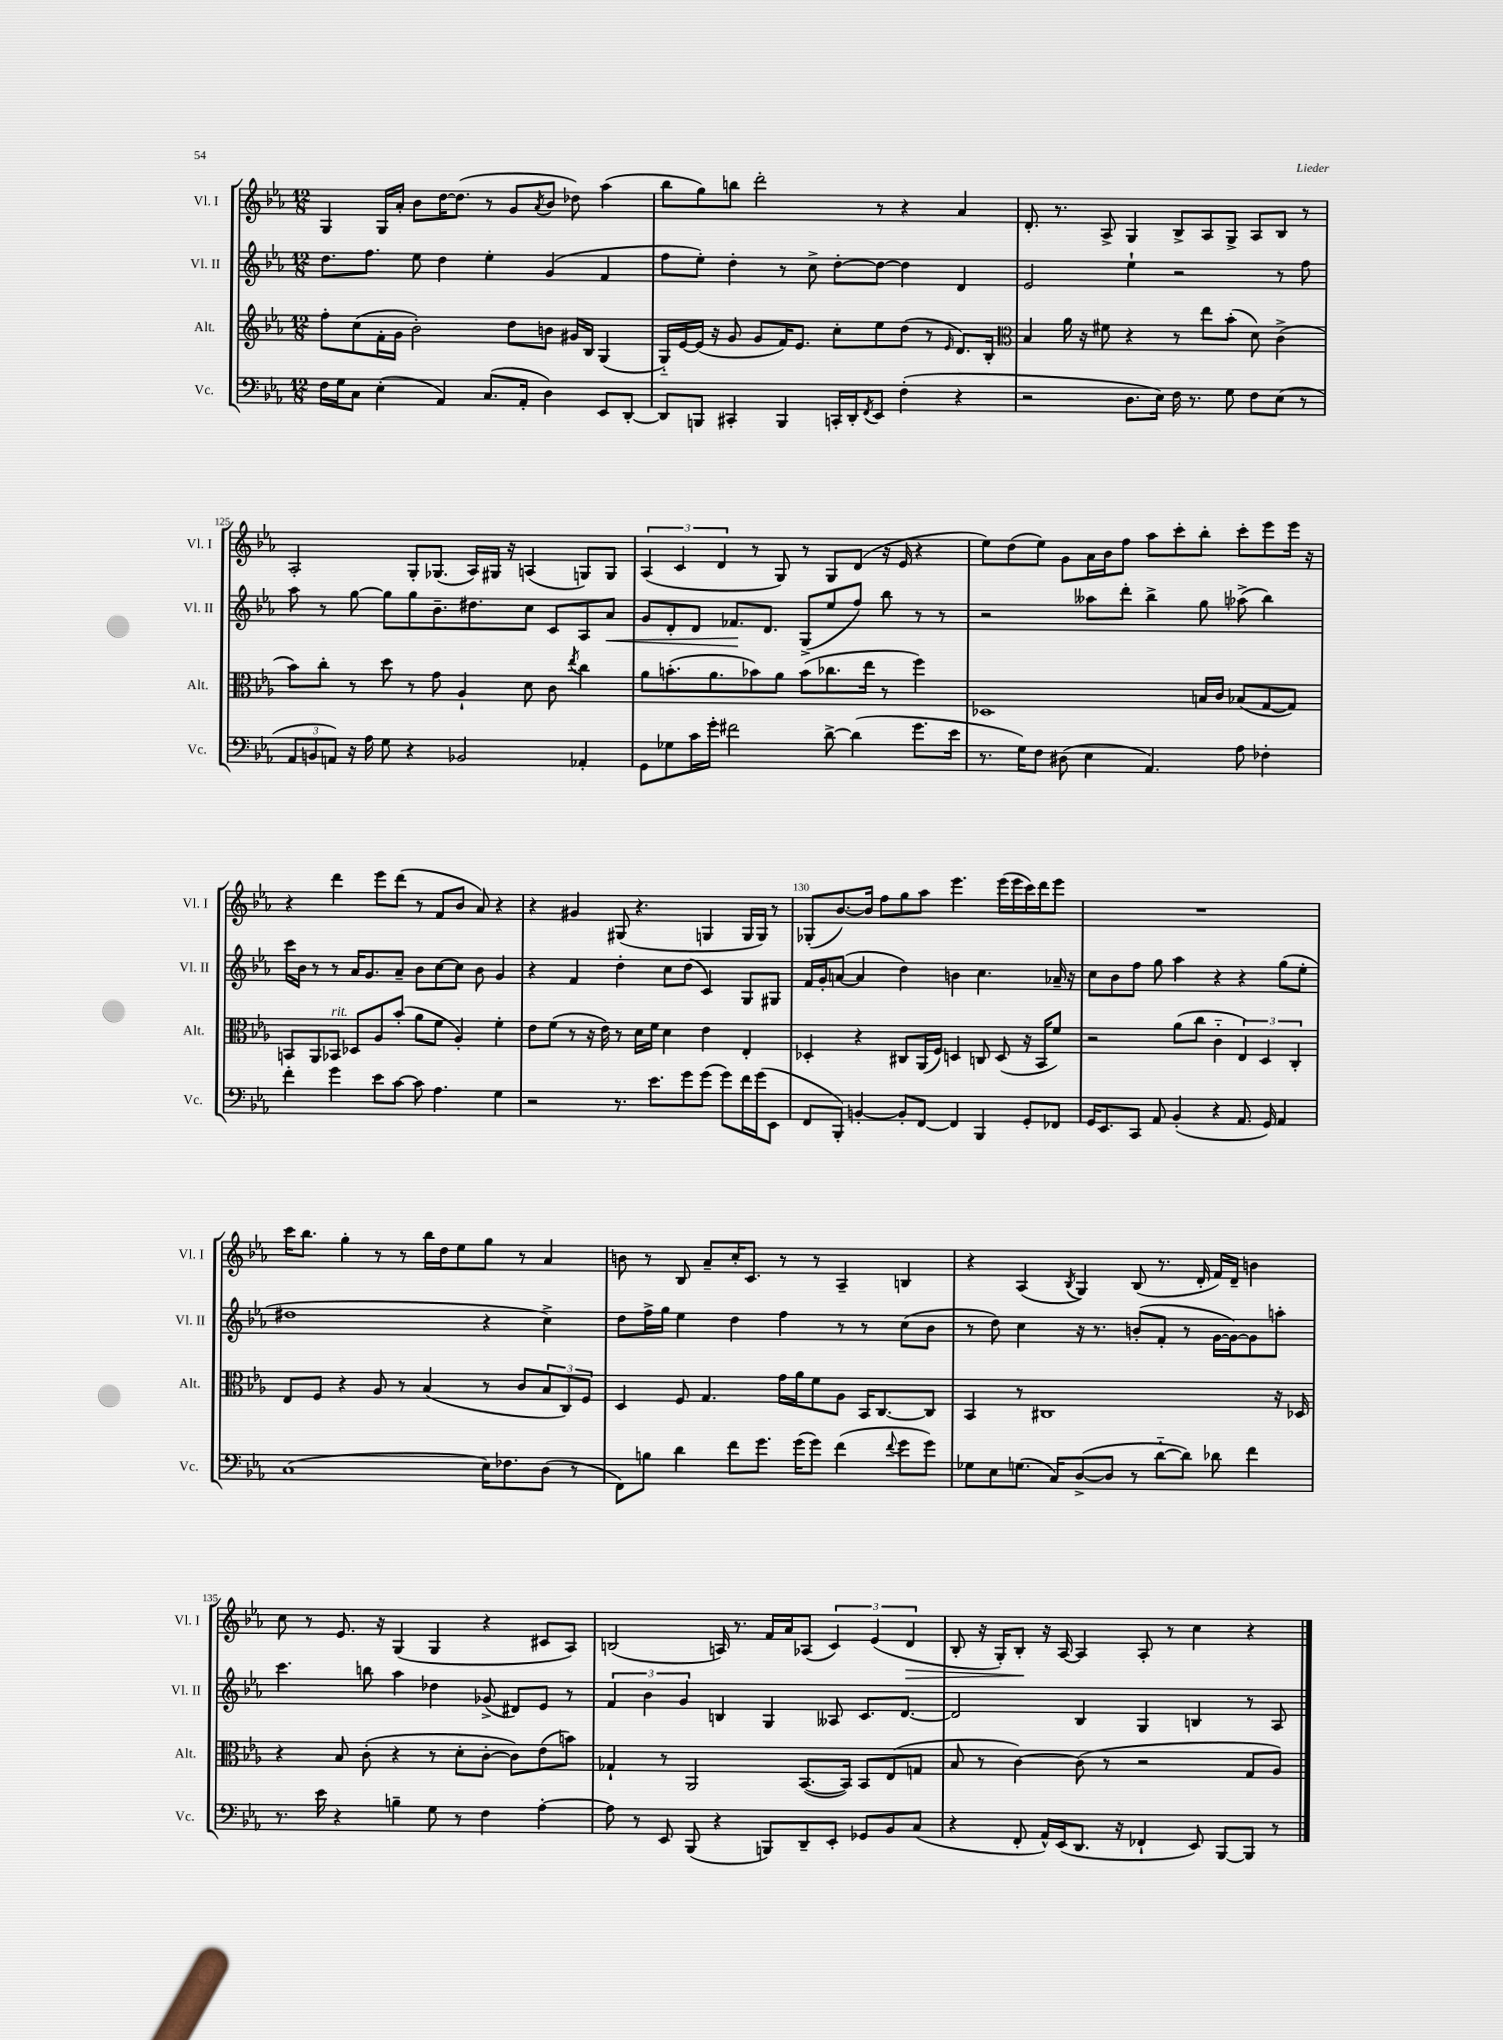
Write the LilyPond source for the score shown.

<<
\new StaffGroup <<
\new Staff = "s0" \with { instrumentName = "Vl. I" shortInstrumentName = "Vl. I" } {
    \clef treble \key ees \major \numericTimeSignature \time 12/8
    g4 g16 aes'16-. bes'8 d''16~ d''8.( r8 g'8 \acciaccatura { aes'8 } bes'8 des''8) aes''4( |
    bes''8 g''8) b''8 d'''2-. r8 r4 aes'4 |
    d'8.-. r8. aes8-> g4 bes8-> aes8 g8-> aes8 bes8 r8 |
    aes2-. g8-. ges8.( aes16) gis16 r16 a4( g8) g8 |
    \tuplet 3/2 { aes4( c'4 d'4 } r8 g8) r8 g8 d'8( r16 ees'16 r4 |
    ees''8) d''8( ees''8) g'8 aes'16 bes'16 f''8 aes''8 c'''8-. bes''8-. c'''8-. ees'''8 ees'''16 r16 |
    r4 d'''4 ees'''8 d'''8( r8 f'8 bes'8 aes'8) r4 |
    r4 gis'4 gis8( r4. g4 g16 g16) r8 |
    ges8-.( bes'8.~) bes'16 f''8 g''8 aes''8 ees'''4. ees'''16( ees'''16 c'''16) d'''16 ees'''8 |
    R1. |
    c'''16 bes''8. g''4-. r8 r8 bes''16 d''16 ees''8 g''8 r8 aes'4 |
    b'8 r8 bes8 aes'8-- c''16-. c'8. r8 r8 aes4-- b4 |
    r4 aes4( \acciaccatura { bes8 } g4) bes8( r8. d'16-. f'16) d'16-- b'4 |
    c''8 r8 ees'8. r16 g4( g4 r4 cis'8 aes8) |
    b2( a16) r8. f'16 aes'16 aes8( \tuplet 3/2 { c'4) ees'4( d'4\> } |
    bes8-. r16 g16-.) bes8-.\! r16 aes16~ aes4 aes8-. r8 c''4 r4 \bar "|." |
}
\new Staff = "s1" \with { instrumentName = "Vl. II" shortInstrumentName = "Vl. II" } {
    \clef treble \key ees \major \numericTimeSignature \time 12/8
    d''8. f''8. ees''8 d''4 ees''4-. g'4( f'4 |
    f''8 ees''8-.) d''4-. r8 c''8-> d''8~-. d''8~ d''4 d'4 |
    ees'2 ees''4-! r2 r8 f''8 |
    aes''8 r8 g''8~ g''8 g''8 bes'8.-- dis''8. c''8 c'8 aes8 aes'8\< |
    g'8 d'8-. d'8 fes'8.\! d'8. g8->( ees''8 f''8) bes''8 r8 r8 |
    r2 aeses''8 d'''8-. bes''4-> g''8 aes''8->( bes''4) |
    c'''16 bes'16 r8 r8 aes'16 g'8. aes'8-- bes'8 c''8~ c''8 bes'8 g'4 |
    r4 f'4 d''4-. c''8 d''8( c'4) g8 gis8 |
    f'16 g'16-. a'8~( a'4 d''4) b'4 c''4. aes'16-- r16 |
    c''8 bes'8 f''8 g''8 aes''4 r4 r4 g''8( ees''8-. |
    dis''1 r4 c''4->) |
    d''8 f''16-> g''16 ees''4 d''4 f''4 r8 r8 c''8( bes'8 |
    r8 d''8) c''4 r16 r8. b'8-.( f'8-. r8 g'16~ g'16~) g'8 a''8-. |
    c'''4. b''8 aes''4 des''4 ges'8->( dis'8) ees'8 r8 |
    \tuplet 3/2 { f'4 bes'4 g'4 } b4 g4 aeses8 c'8. d'8.~ |
    d'2 bes4 g4 b4 r8 aes8 \bar "|." |
}
\new Staff = "s2" \with { instrumentName = "Alt." shortInstrumentName = "Alt." } {
    \clef treble \key ees \major \numericTimeSignature \time 12/8
    f''8-. c''8( f'16-. g'16 bes'2-.) d''8 b'8 gis'16 bes16 g4( |
    g16-_) ees'16~ ees'16( r16 g'8 g'8 f'16) ees'8. c''8-. ees''8 d''8( r8 \grace { ees'16 } d'8.) bes16-. |
    \clef alto bes4 aes'16 r16 fis'8 r4 r8 ees''8 bes'8-.( d'8) c'4->( |
    bes'8) c''8-. r8 d''8 r8 g'8 aes4-! d'8 c'8 \acciaccatura { ees''8 } c''4 |
    aes'8 b'8.-.( aes'8. bes'8) aes'8 bes'8( ces''8. ees''16 r8 f''4) |
    des1 b16 c'16 bes8( g8~ g8) |
    b,8 aes,8 bes,8^\markup { \italic "rit." } des8 aes8 bes'8-.( aes'8 f'8 aes4-.) f'4-. |
    ees'8 f'8( r8 r16 ees'16) r8 d'16 f'16 d'4 ees'4 ees4-. |
    des4-. r4 cis8 aes,16( f16) d4 c8 d8( r16 bes,16 f'8) |
    r2 aes'8( c''8 c'4-_ \tuplet 3/2 { ees4) d4 c4-. } |
    ees8 f8 r4 aes8 r8 bes4( r8 c'8 \tuplet 3/2 { bes8 c8) f8 } |
    d4 f8 g4. g'16 aes'16 f'8 aes8 bes,16 c8.~ c8 |
    bes,4 r8 cis1 r16 des16 |
    r4 bes8 c'8-.( r4 r8 d'8-. c'8~-. c'8) ees'8( b'8) |
    ges4-! r8 aes,2 bes,8.~( bes,16) bes,8 ees8( g8 |
    bes8 r8 c'4~) c'8( r8 r2 g8 aes8) \bar "|." |
}
\new Staff = "s3" \with { instrumentName = "Vc." shortInstrumentName = "Vc." } {
    \clef bass \key ees \major \numericTimeSignature \time 12/8
    f16 g16 c8 ees4-.( aes,4) c8.( aes,16-. d4) ees,8 d,8~-. |
    d,8 b,,8 cis,4-. b,,4 c,16-. d,16-. \acciaccatura { f,8 } ees,8 f4-.( r4 |
    r2 d8. ees16) f16 r8. g8 f8 ees8( r8 |
    \tuplet 3/2 { aes,8 b,8 a,8) } r16 aes16 g8 r4 bes,2 aes,4-. |
    g,8 ges8 c'16 g'16-. fis'2 d'8~-> d'4( g'8. ees'16 |
    r8. g16) f8 dis8( ees4 aes,4.) aes8 fes4-. |
    f'4-. g'4 ees'8 c'8~ c'8 aes4. g4 |
    r2 r8. ees'8. g'8 g'8( g'8) f'16 g'16( ees,8 |
    f,8 bes,,8-.) b,4~-. b,8-. f,8~ f,4 bes,,4 g,8-. fes,8 |
    g,16 ees,8. c,8 aes,8 bes,4-.( r4 aes,8. g,16) aes,4 |
    c1( ees16) fes8. d8( r8 |
    f,8) b8 d'4 f'8 g'8. g'16( g'8) f'4( \appoggiatura { f'8 } g'8 g'8) |
    ges8 ees8 g8.( c16) d8~->( d8 r8 d'8~-_ d'8) des'8 f'4 |
    r8. ees'16 r4 b4-- g8 r8 f4 aes4~-. |
    aes8 r8 ees,8 bes,,8( r4 b,,8) d,8-- ees,8-. ges,8 bes,8 c8( |
    r4 f,8-. aes,16-^) ees,16( d,8. r16 fes,4-! ees,8) bes,,8~ bes,,8 r8 \bar "|." |
}
>>
>>
\layout { \context { \Score currentBarNumber = #122 \override BarNumber.break-visibility = ##(#f #t #t) barNumberVisibility = #(every-nth-bar-number-visible 5) } }
